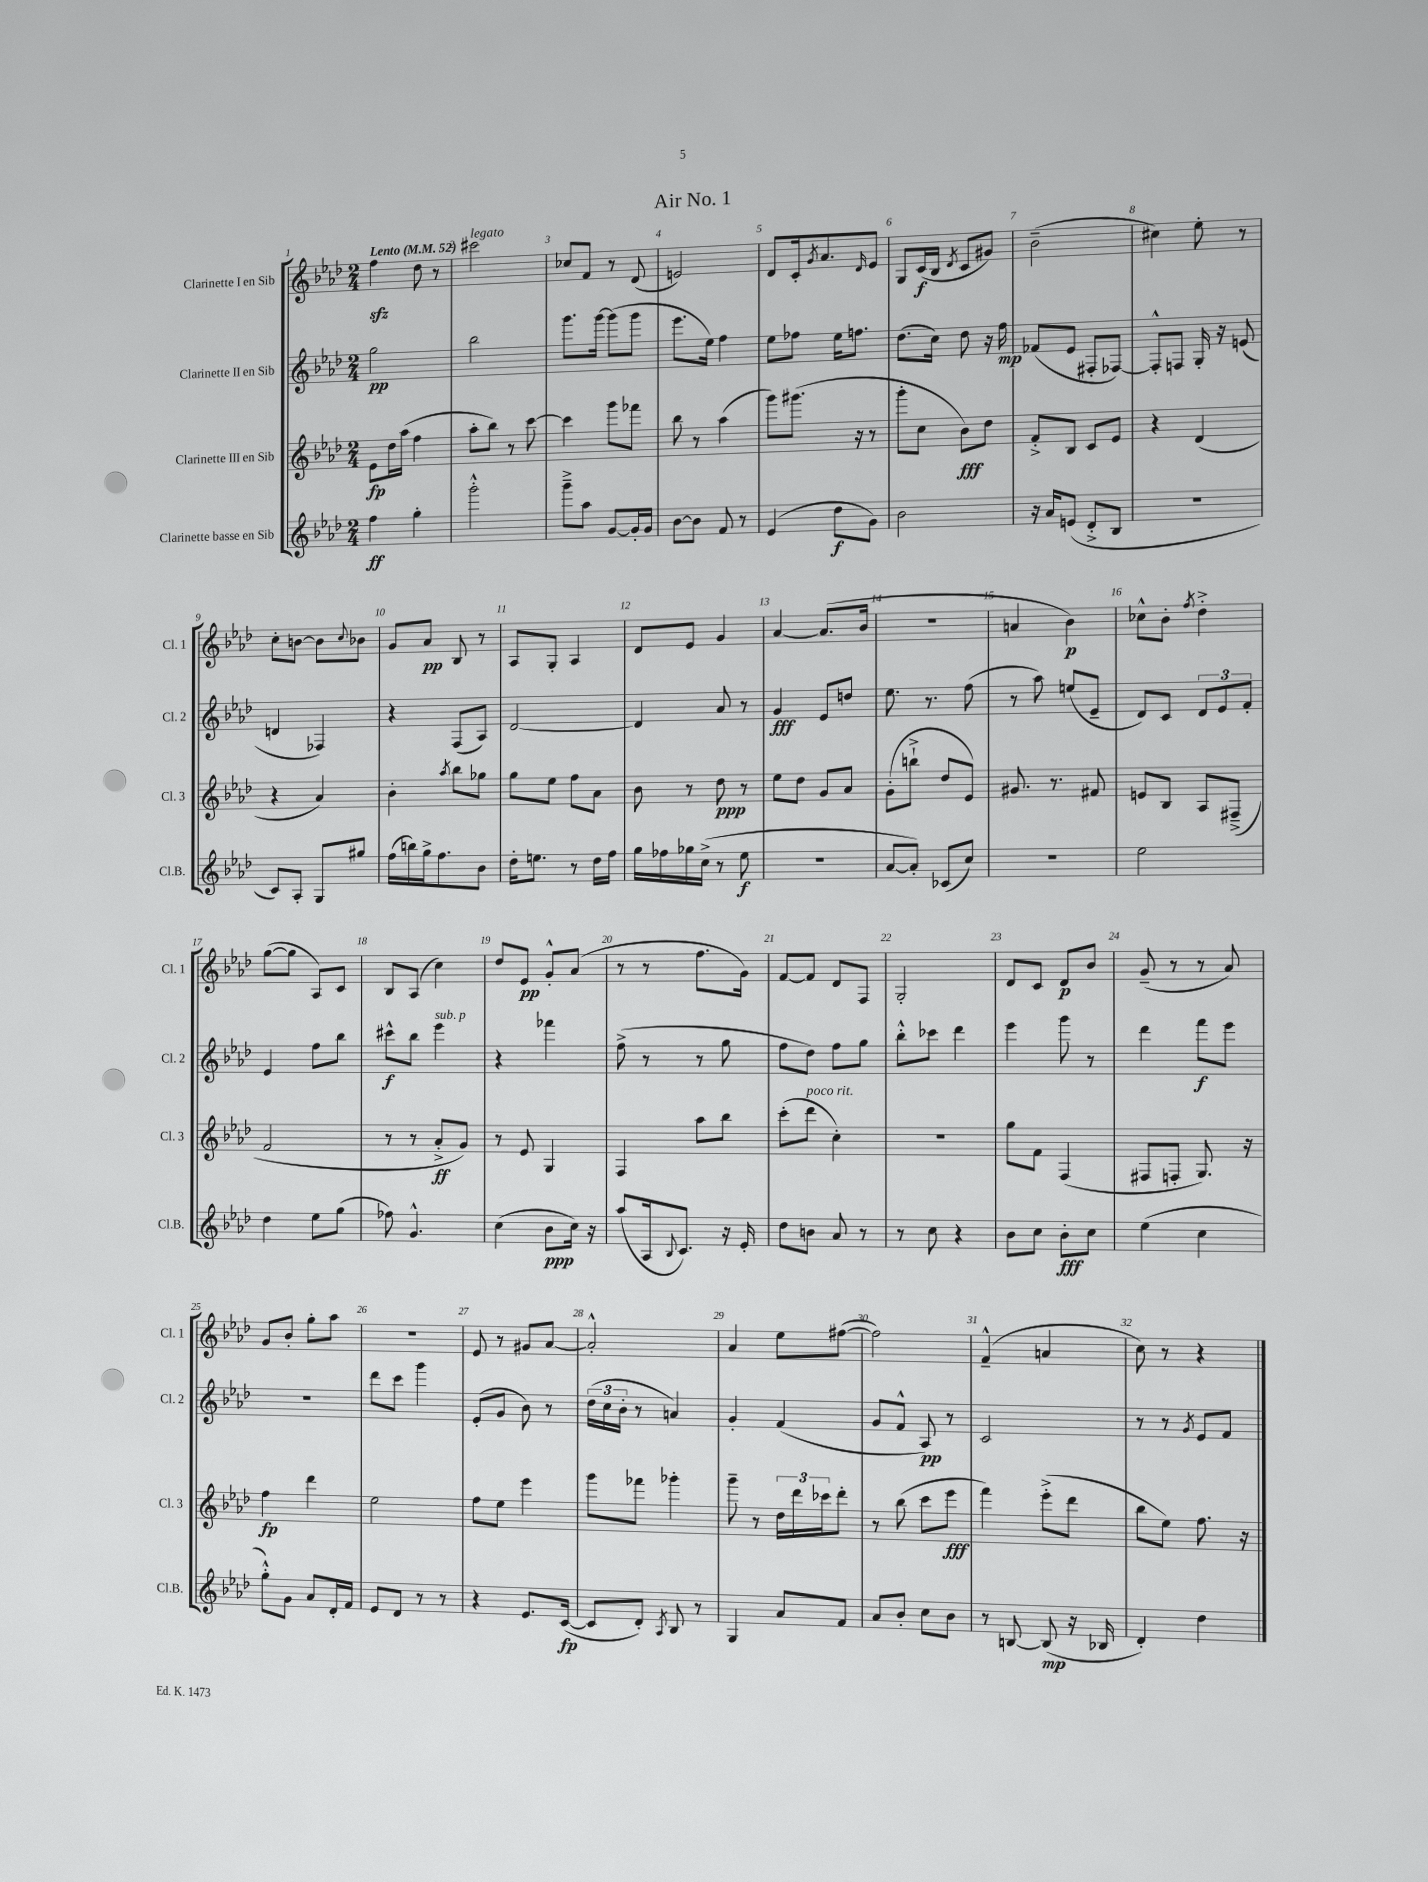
\header { title = "Air No. 1" }
<<
\new StaffGroup <<
\new Staff = "s0" \with { instrumentName = "Clarinette I en Sib" shortInstrumentName = "Cl. 1" } {
    \clef treble \key aes \major \numericTimeSignature \time 2/4 \tempo "Lento" 4 = 52
    f''4\sfz des''8 r8 |
    cis'''2^\markup { \italic "legato" } |
    ces''8 f'8 r8 des'8( |
    e'2) |
    des'8 c'16-. \acciaccatura { g'8 } aes'8. \grace { des'16 } ees'8 |
    g8 c'16\f( bes16 \acciaccatura { des'8 } c'8 gis'8) |
    bes'2--( |
    cis''4) ees''8-. r8 |
    c''8-. b'8~ b'8 \appoggiatura { c''8 } bes'8 |
    g'8 aes'8\pp bes8 r8 |
    aes8 g8-. aes4 |
    des'8 ees'8 g'4 |
    aes'4~ aes'8.( bes'16 |
    R2 |
    a'4 bes'4\p) |
    ces''8-^ bes'8-. \acciaccatura { f''8 } des''4-.-> |
    g''8~( g''8 aes8) c'8 |
    bes8 aes8( c''4) |
    des''8 ees'8\pp g'8-.-^ aes'8( |
    r8 r8 f''8. g'16) |
    f'8~ f'8 des'8 f8 |
    g2-. |
    des'8 c'8 des'8\p bes'8 |
    g'8--( r8 r8 aes'8) |
    g'8 bes'8-. g''8-. aes''8 |
    r2 |
    ees'8 r8 gis'8 aes'8~ |
    aes'2-.-^ |
    aes'4 ees''8 fis''8~( |
    fis''2) |
    f'4---^( a'4 |
    c''8) r8 r4 \bar "|." |
}
\new Staff = "s1" \with { instrumentName = "Clarinette II en Sib" shortInstrumentName = "Cl. 2" } {
    \clef treble \key aes \major \numericTimeSignature \time 2/4
    g''2\pp |
    bes''2 |
    g'''8. g'''16~ g'''8( g'''8 |
    ees'''8. ees''16) f''4 |
    ees''8 fes''8 ees''16 f''8. |
    des''8.( c''16) des''8 r16 f''16\mp |
    fes'8( ees'8 fis8-. fes8~) |
    fes8-.-^ f8 g16-. r16 e'8( |
    d'4 fes4) |
    r4 f8( aes8) |
    des'2~ |
    des'4 aes'8 r8 |
    g'4\fff ees'8 d''8 |
    ees''8. r8. f''8( |
    r8 aes''8) e''8( ees'8-- |
    des'8) c'8 \tuplet 3/2 { des'8 ees'8 f'8-. } |
    ees'4 f''8 bes''8 |
    cis'''8-^\f bes''8 ees'''4^\markup { \italic "sub. p" } |
    r4 fes'''4 |
    f''8->( r8 r8 g''8 |
    f''8 des''8) f''8 g''8 |
    bes''8-.-^ ces'''8 des'''4 |
    ees'''4 g'''8 r8 |
    des'''4 f'''8\f ees'''8 |
    R2 |
    des'''8 c'''8 g'''4 |
    ees'8-.( g'8 bes'8) r8 |
    \tuplet 3/2 { des''16( c''16 bes'16-. } r8 a'4) |
    g'4-. f'4( |
    g'8 f'8-^ aes8\pp) r8 |
    c'2 |
    r8 r8 \acciaccatura { g'8 } ees'8 f'8 \bar "|." |
}
\new Staff = "s2" \with { instrumentName = "Clarinette III en Sib" shortInstrumentName = "Cl. 3" } {
    \clef treble \key aes \major \numericTimeSignature \time 2/4
    ees'8\fp des''16 aes''16( f''4 |
    aes''8-. bes''8) r8 c'''8~ |
    c'''4 g'''8 fes'''8 |
    bes''8 r8 aes''4( |
    g'''8) gis'''8.( r16 r8 |
    g'''8-. c''8 bes'8\fff) des''8 |
    f'8-.-> bes8 c'8 ees'8 |
    r4 des'4( |
    r4 aes'4) |
    bes'4-. \acciaccatura { aes''8 } bes''8 ges''8 |
    g''8 ees''8 f''8 aes'8 |
    bes'8 r8 des''8\ppp r8 |
    ees''8 des''8 g'8 aes'8 |
    g'8-.( b''8-!-> des''8 ees'8) |
    gis'8. r8. fis'8 |
    e'8 bes8 aes8 fis8--->( |
    f'2 |
    r8 r8 aes'8-.->\ff g'8) |
    r8 ees'8 g4 |
    f4 aes''8 bes''8 |
    c'''8-.( des'''8^\markup { \italic "poco rit." } c''4-.) |
    R2 |
    g''8 f'8 f4( |
    fis8 f8-. g8.) r16 |
    f''4\fp des'''4 |
    ees''2 |
    f''8 ees''8 ees'''4 |
    g'''8 fes'''8 ges'''4-. |
    g'''8-- r8 \tuplet 3/2 { des''16 des'''16 ces'''16 } des'''8-. |
    r8 bes''8( c'''8 ees'''8\fff |
    f'''4) ees'''8-.->( des'''8 |
    bes''8 ees''8) f''8. r16 \bar "|." |
}
\new Staff = "s3" \with { instrumentName = "Clarinette basse en Sib" shortInstrumentName = "Cl.B." } {
    \clef treble \key aes \major \numericTimeSignature \time 2/4
    f''4\ff g''4-. |
    g'''2-.-^ |
    g'''8---> aes''8 g'8~ g'16-. g'16 |
    bes'8~ bes'8 f'8 r8 |
    ees'4( des''8\f g'8) |
    bes'2 |
    r16 aes'16 e'8( des'8-.-> bes8 |
    R2 |
    c'8) aes8-. g8 gis''8 |
    f''16( b''16) g''16-> f''8. bes'8 |
    des''16-. e''8. r8 des''16 f''16 |
    g''16 fes''16 ges''16 c''16->( r8 ees''8\f |
    r2 |
    aes'8~ aes'8-.) ces'8( c''8) |
    R2 |
    ees''2 |
    des''4 ees''8 g''8( |
    fes''8) g'4.-^ |
    c''4( bes'8\ppp c''16) r16 |
    aes''8( aes16 \appoggiatura { bes8 } c'8.) r16 ees'16-. |
    des''8 b'8 aes'8 r8 |
    r8 c''8 r4 |
    bes'8 c''8 bes'8-.\fff c''8 |
    ees''4( c''4 |
    g''8-.-^) g'8 aes'8 des'16-. f'16 |
    ees'8 des'8 r8 r8 |
    r4 ees'8. c'16~\fp( |
    c'8 des'8-.) \acciaccatura { aes8 } bes8 r8 |
    g4 aes'8 f'8 |
    aes'8 bes'8-. c''8 bes'8 |
    r8 b8~ b8\mp( r16 bes16 |
    des'4-.) des''4 \bar "|." |
}
>>
>>
\layout { \context { \Score \override BarNumber.break-visibility = ##(#f #t #t) barNumberVisibility = #all-bar-numbers-visible } }
